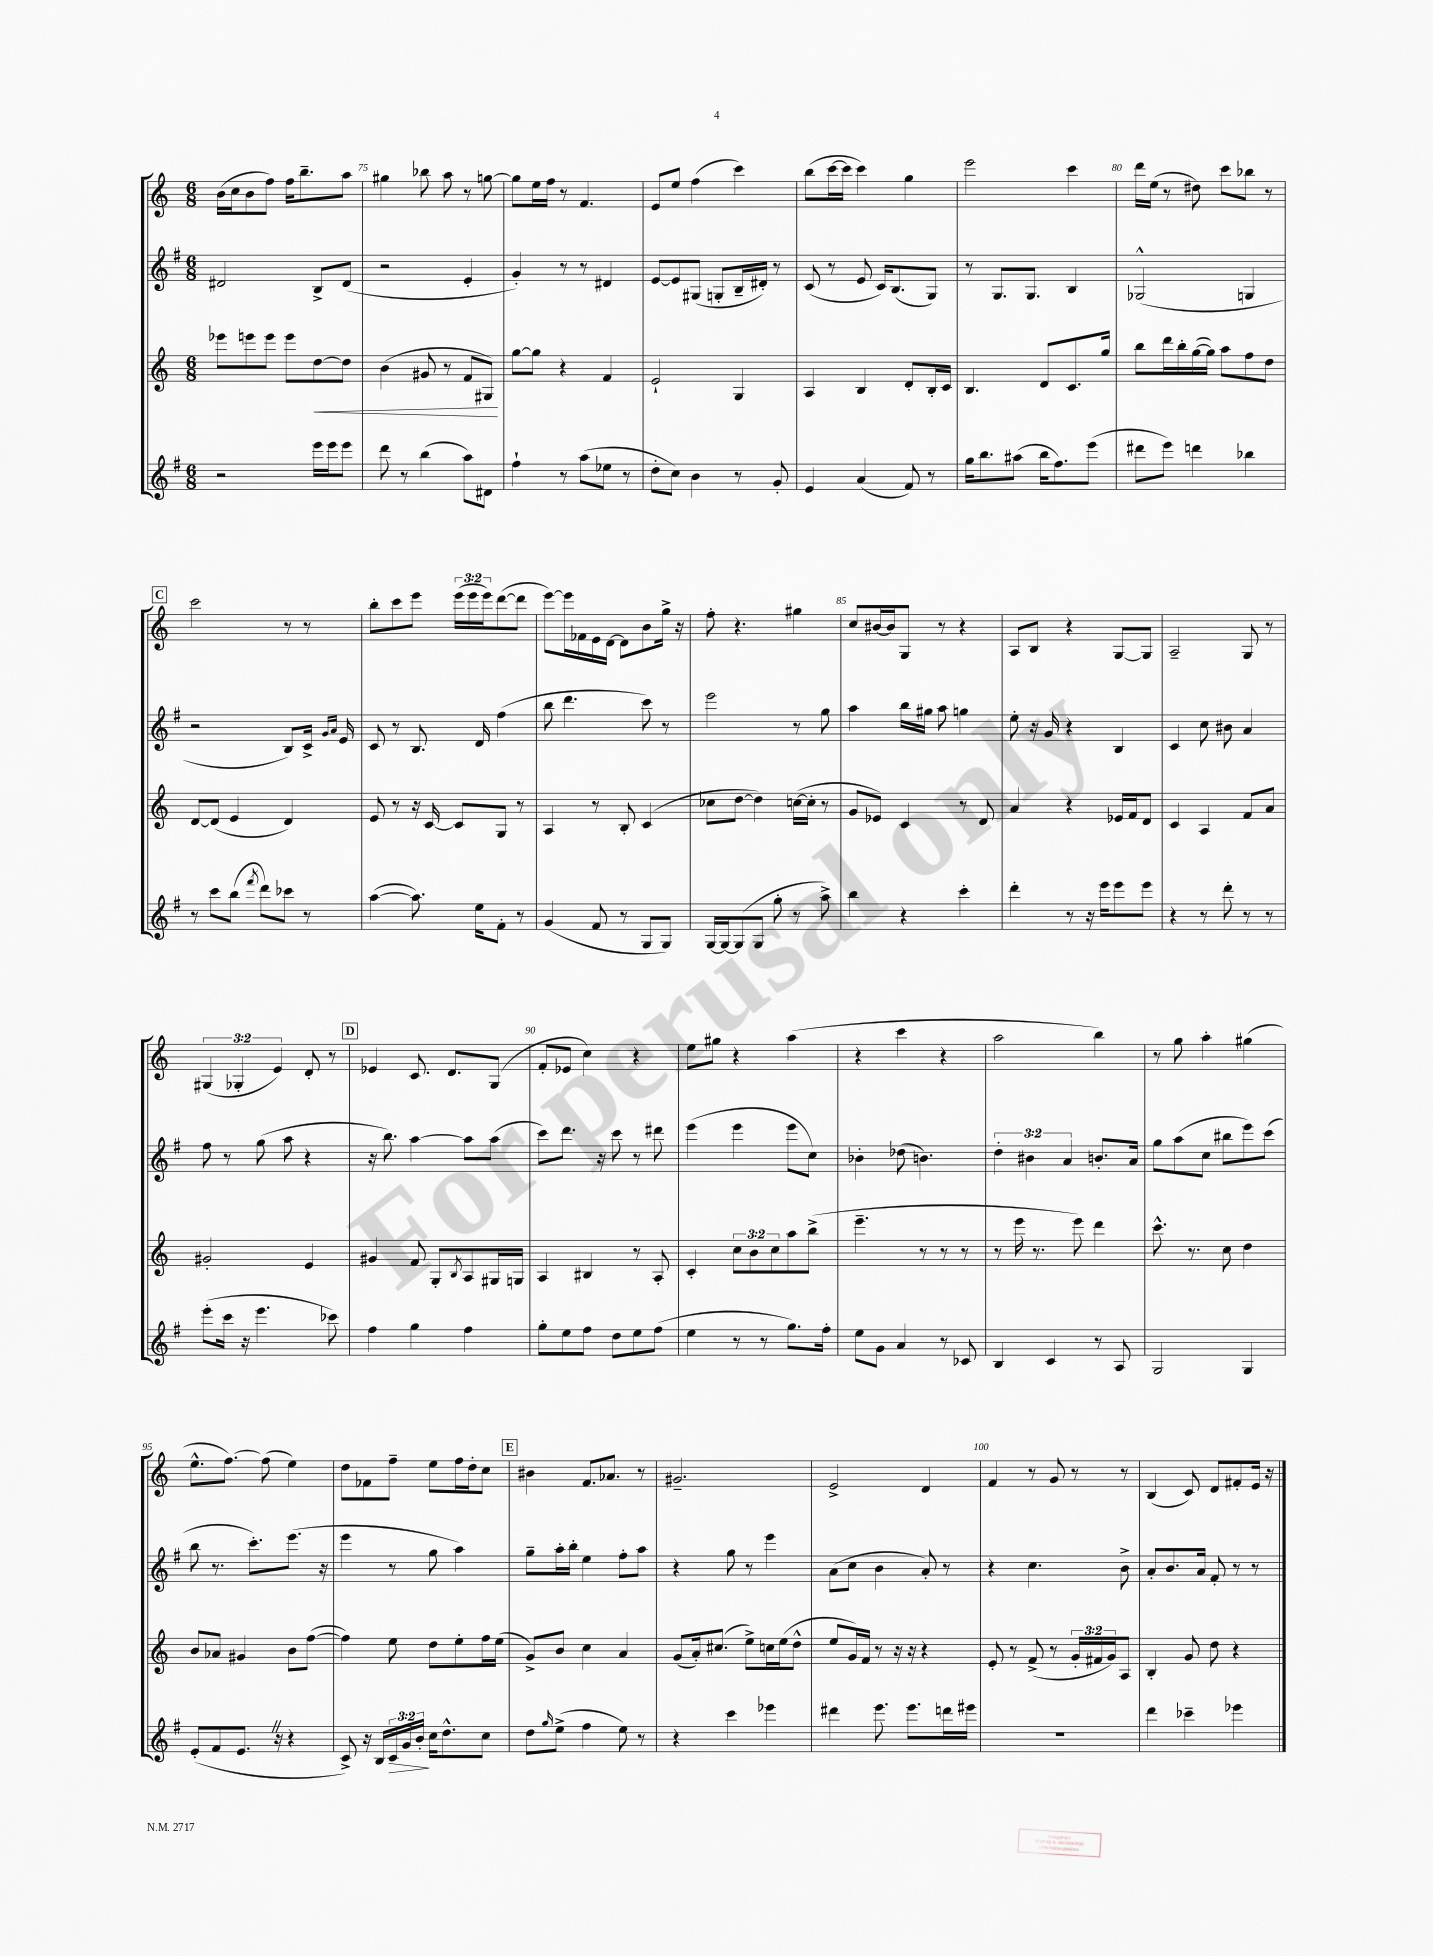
<<
\new StaffGroup <<
\new Staff = "s0" {
    \clef treble \key c \major \numericTimeSignature \time 6/8 \override Staff.TupletNumber.text = #tuplet-number::calc-fraction-text
    b'16( c''16 b'8 f''8) f''16 b''8.-- a''8 |
    gis''4 bes''8 a''8 r8 g''8~ |
    g''8 e''16 f''16 r8 f'4. |
    e'8 e''8 f''4( c'''4) |
    b''8( c'''16~ c'''16 c'''4) g''4 |
    e'''2 c'''4 |
    d'''16 e''16( r8 dis''8) c'''8 bes''8 r8 |
    \mark \markup { \box "C" } c'''2 r8 r8 |
    b''8-. c'''8 e'''8 \tuplet 3/2 { e'''16( e'''16 e'''16) } d'''8~( d'''8 |
    e'''8~) e'''16 fes'16 e'16 d'16~ d'8 b'8 g''16-> r16 |
    f''8-. r4. gis''4 |
    c''8 bis'16~ bis'16 g8 r8 r4 |
    a8 b8 r4 g8~ g8 |
    a2-- g8 r8 |
    \tuplet 3/2 { gis4( ges4-. e'4) } d'8-. r8 |
    \mark \markup { \box "D" } ees'4 c'8. d'8. g8( |
    f'8-. ees'8 c''4) r4 |
    e''8 gis''8 r4 a''4( |
    r4 c'''4 r4 |
    a''2 b''4) |
    r8 g''8 a''4-. gis''4( |
    e''8.-^ f''8.~) f''8( e''4) |
    d''8 fes'8 f''8-- e''8 f''16 d''16-. c''8 |
    \mark \markup { \box "E" } bis'4 f'8. aes'8. r8 |
    gis'2.-- |
    e'2-> d'4 |
    f'4 r8 g'8 r8 r8 |
    b4( c'8) d'8 fis'8-. e'16 r16 \bar "|." |
}
\new Staff = "s1" {
    \clef treble \key g \major \numericTimeSignature \time 6/8 \override Staff.TupletNumber.text = #tuplet-number::calc-fraction-text
    dis'2 b8-> dis'8( |
    r2 e'4-. |
    g'4-.) r8 r8 dis'4 |
    e'8~ e'8 gis8( g8-. b16-- dis'16-.) r8 |
    c'8( r8 e'8 c'16) b8.( g8) |
    r8 g8. g8. b4 |
    ges2-^( g4 |
    \mark \markup { \box "C" } r2 b8) c'16-> \grace { g'16 a'16 } e'16 |
    c'8 r8 b8. d'16 fis''4( |
    b''8 d'''4. c'''8) r8 |
    e'''2 r8 g''8 |
    a''4 b''16 gis''16 a''8 g''4 |
    e''8-. r16 g'16 r4 b4 |
    c'4 c''8 bis'8 a'4 |
    fis''8 r8 g''8( a''8 r4 |
    \mark \markup { \box "D" } r16 b''8.) a''4~ a''8 a''8( |
    c'''8) d'''8. r16 c'''8 r8 dis'''8 |
    e'''4( e'''4 e'''8 c''8) |
    bes'4-. des''8( b'4.) |
    \tuplet 3/2 { d''4-. bis'4 a'4 } b'8.-. a'16 |
    g''8 a''8( c''8 bis''8 e'''8) c'''8( |
    b''8 r8. c'''8.-.) e'''8.( r16 |
    e'''4 r8 g''8 a''4) |
    \mark \markup { \box "E" } g''8-- a''16-. b''16-. e''4 fis''8-. a''8 |
    r4 g''8 r8 e'''4 |
    a'8( c''8 b'4 a'8-.) r8 |
    r4 c''4. b'8-> |
    a'8-. b'8. a'16 fis'8-. r8 r8 \bar "|." |
}
\new Staff = "s2" {
    \clef treble \key c \major \numericTimeSignature \time 6/8 \override Staff.TupletNumber.text = #tuplet-number::calc-fraction-text
    ees'''8 e'''8 e'''8 e'''8 d''8~\< d''8 |
    b'4( gis'8 r8 f'8 gis8\!) |
    g''8~ g''8 r4 f'4 |
    e'2-! g4 |
    a4 b4 d'8-. b16-. c'16 |
    b4. d'8 c'8. g''16 |
    b''8 d'''16 b''16-. g''16~( g''16) a''8 f''8 d''8 |
    \mark \markup { \box "C" } d'8~ d'8( e'4 d'4) |
    e'8 r8 r16 c'16~ c'8 g8 r8 |
    a4 r8 b8-. c'4( |
    ces''8 d''8~ d''4) c''16~( c''16-. r8 |
    g'8 ees'8) c'4 r8 d'8 |
    a'4 r4 ees'16 f'16 d'8 |
    c'4 a4 f'8 a'8 |
    gis'2-. e'4 |
    \mark \markup { \box "D" } gis'4 f'8 g8-. \acciaccatura { b8 } a8 gis16 g16 |
    a4 bis4 r8 a8-. |
    c'4-. \tuplet 3/2 { c''8 b'8 c''8 } a''8 b''8->( |
    e'''4.-- r8 r8 r8 |
    r8 e'''16 r8. e'''8) d'''4 |
    c'''8.-^ r8. c''8 d''4 |
    b'8 aes'8 gis'4 b'8 f''8~( |
    f''4) e''8 d''8 e''8-. f''16 e''16( |
    \mark \markup { \box "E" } g'8->) b'8 c''4 a'4 |
    g'8( a'16-.) cis''8.( e''8->) c''16 e''16( d''8-^ |
    e''8 g'16) f'16 r8 r16 r16 r4 |
    e'8-. r8 f'8->( r8 \tuplet 3/2 { g'16-. fis'16 g'16) } a8 |
    b4-. g'8 d''8 r4 \bar "|." |
}
\new Staff = "s3" {
    \clef treble \key g \major \numericTimeSignature \time 6/8 \override Staff.TupletNumber.text = #tuplet-number::calc-fraction-text
    r2 e'''16 e'''16 e'''8 |
    d'''8 r8 b''4( a''8) dis'8 |
    fis''4-! r8 a''8( ees''8 r8 |
    d''8-. c''8) b'4 r8 g'8-. |
    e'4 a'4( fis'8) r8 |
    g''16 b''8. ais''8( b''16 fis''8.) e'''8( |
    dis'''8 e'''8) d'''4 bes''4 |
    \mark \markup { \box "C" } r8 c'''8 b''8( \acciaccatura { fis'''8 } d'''8) ces'''8 r8 |
    a''4~( a''8.) e''16 fis'8-. r8 |
    g'4( fis'8 r8 g8 g8) |
    g16~ g16~ g8( g8 g''8-. r8 a''8->) |
    b''4 r4 c'''4-. |
    d'''4-. r8 r16 e'''16 e'''8 e'''8 |
    r4 r8 d'''8-. r8 r8 |
    e'''8-.( c'''16 r16 e'''4. ces'''8) |
    \mark \markup { \box "D" } fis''4 g''4 fis''4 |
    g''8-. e''8 fis''8 d''8 e''8 fis''8( |
    e''4 r8 r8 g''8.) fis''16-. |
    e''8 g'8 a'4 r8 ces'8 |
    b4 c'4 r8 a8 |
    g2 g4 |
    e'8-.( fis'8 e'8. \once \override BreathingSign.text = \markup { \musicglyph "scripts.caesura.straight" } \breathe r16 r4 |
    c'8->) r16 b16 \tuplet 3/2 { c'16\> g'16 b'16-.\! } c''16 d''8.-^ c''8 |
    \mark \markup { \box "E" } d''8 \grace { g''16 } e''8->( fis''4 e''8) r8 |
    r4 c'''4 ees'''4 |
    dis'''4 e'''8. e'''8. d'''16 eis'''16 |
    R2. |
    d'''4 ces'''4-- ees'''4 \bar "|." |
}
>>
>>
\layout { \context { \Score currentBarNumber = #74 \override BarNumber.break-visibility = ##(#f #t #t) barNumberVisibility = #(every-nth-bar-number-visible 5) } }
